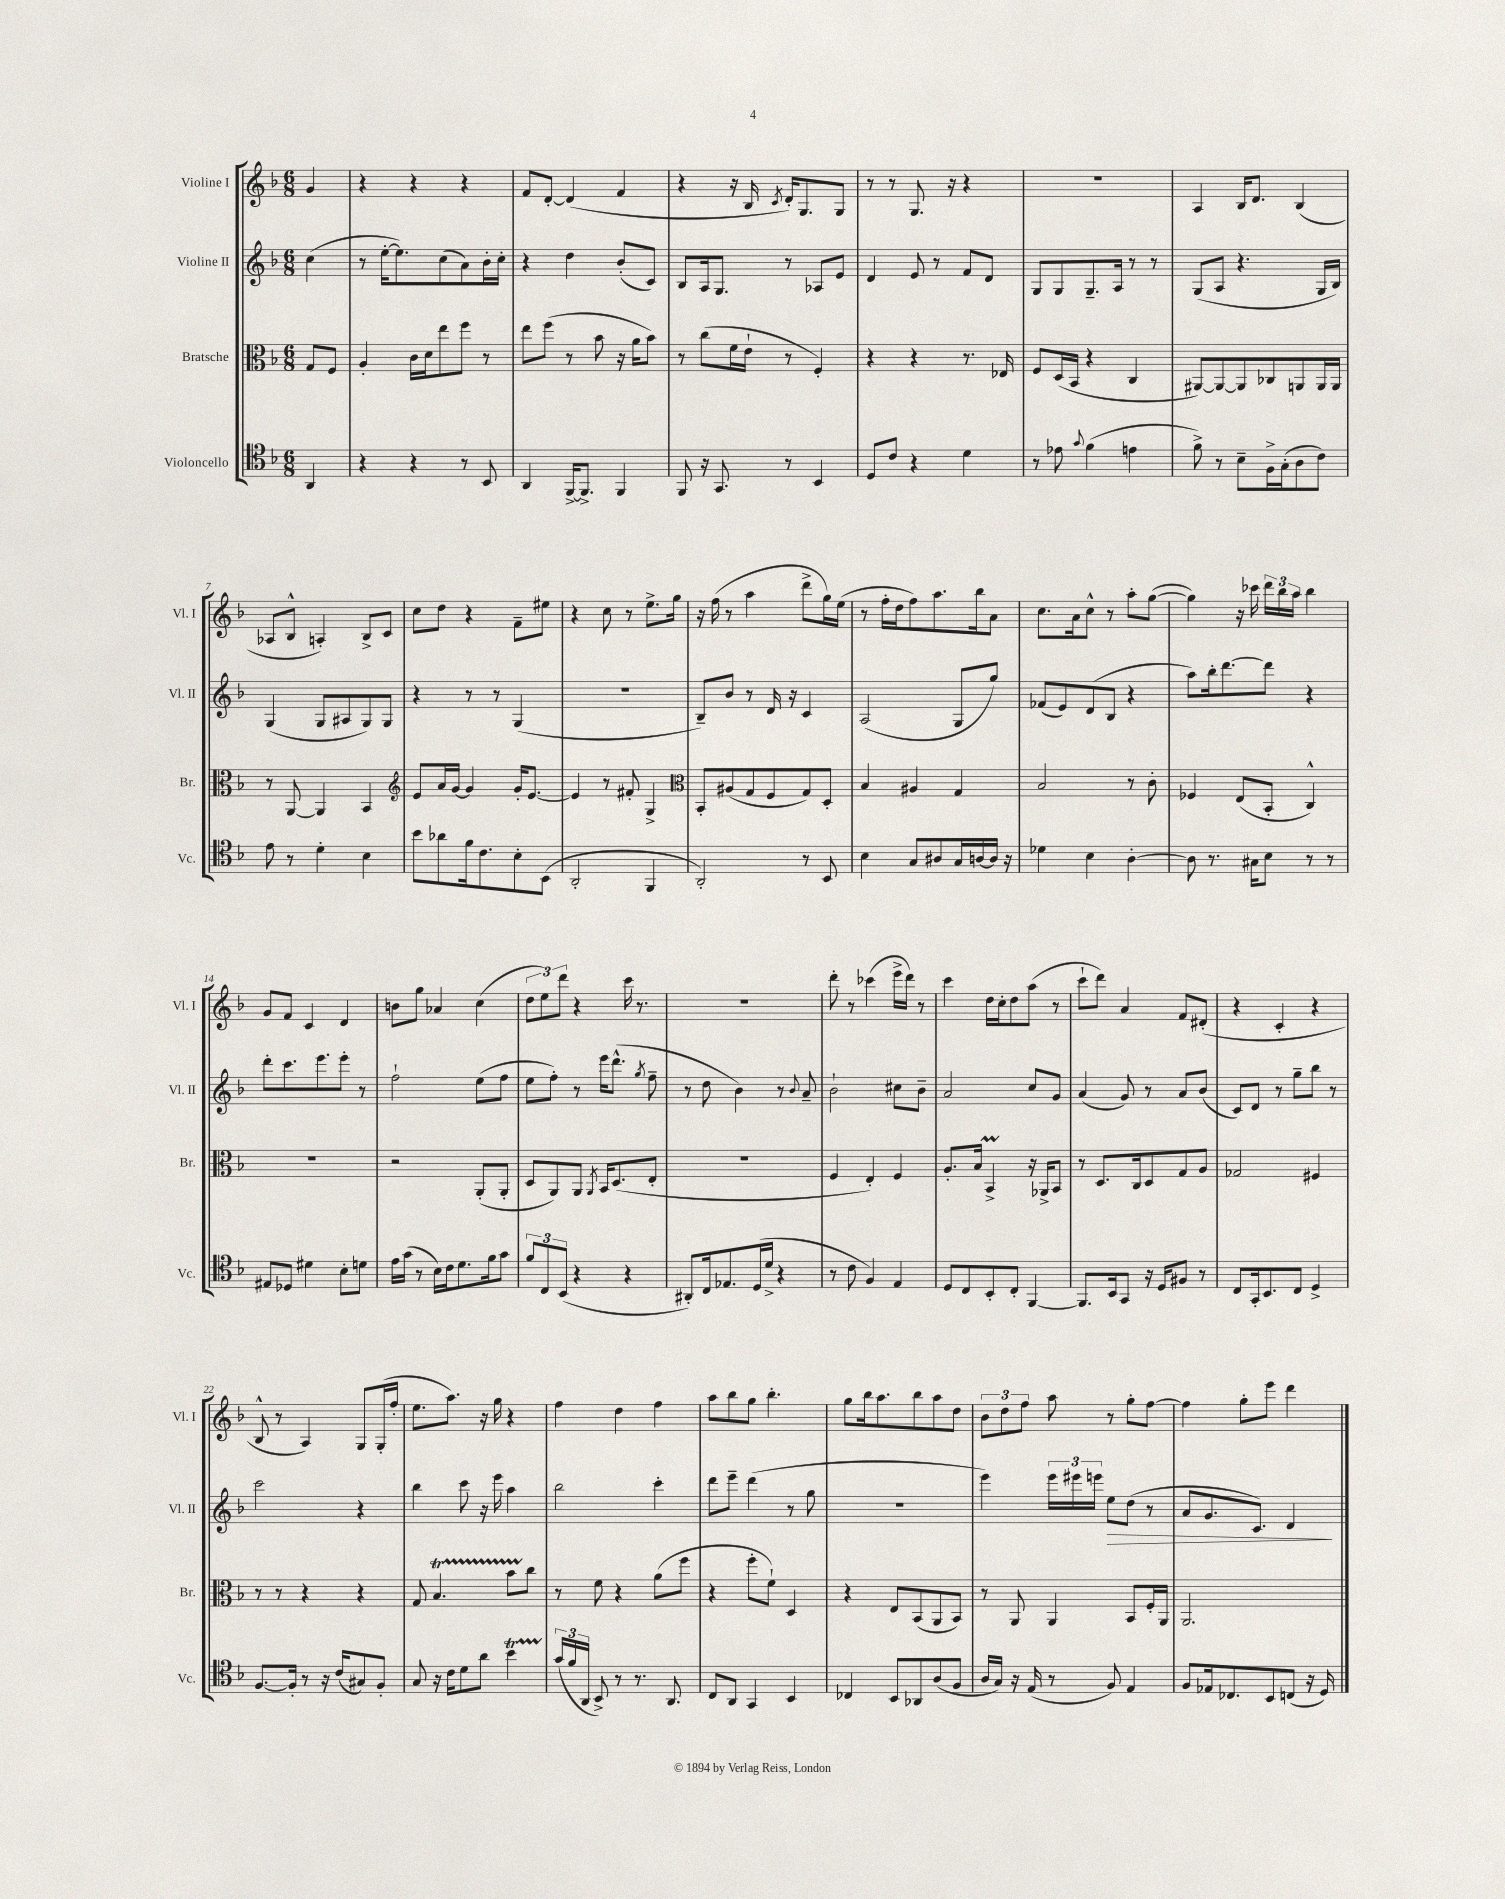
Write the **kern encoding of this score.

**kern	**kern	**kern	**dynam	**kern
*part4	*part3	*part2	*part2	*part1
*staff4	*staff3	*staff2	*staff2	*staff1
*I"Violoncello	*I"Bratsche	*I"Violine II	*	*I"Violine I
*I'Vc.	*I'Br.	*I'Vl. II	*	*I'Vl. I
*clefC4	*clefC3	*clefG2	*	*clefG2
*k[b-]	*k[b-]	*k[b-]	*	*k[b-]
*M6/8	*M6/8	*M6/8	*	*M6/8
=	=	=	=	=
4AA/	8G/L	(4cc\	.	4g/
.	8F/J	.	.	.
=1	=1	=1	=1	=1
4r	4A'/	8r	.	4r
.	.	[16ee'\KL	.	.
.	.	8.ee\])	.	.
4r	16c\LL	.	.	4r
.	16d\J	.	.	.
.	8ee\	(8cc\	.	.
8r	8ff\J	8a\)	.	4r
8BB-/	8r	16b-'\L	.	.
.	.	16cc'\JJ	.	.
=2	=2	=2	=2	=2
4AA/	8ee\L	4r	.	8f/L
.	(8ff\J	.	.	[8d'/J
[16FF^/KL	8r	4dd\	.	(4d/]
8.FF^/J]	.	.	.	.
.	8b-\	.	.	.
4FF/	16r	(8b-'/L	.	4f/
.	16a\KL	.	.	.
.	8b-\J)	8c/J)	.	.
=3	=3	=3	=3	=3
8FF/	8r	8B-/L	.	4r
16r	(8cc\L	16A/k	.	.
8.GG/	.	8.G/J	.	.
.	16f\L	.	.	16r
.	16e`\JJ	.	.	16B-/
.	.	.	.	8qc/
8r	8r	8r	.	16d'/KL)
.	.	.	.	8.G/
4BB-/	4F'/)	8A-X/L	.	.
.	.	8e/J	.	8G/J
=4	=4	=4	=4	=4
8D/L	4r	4d/	.	8r
8c/J	.	.	.	8r
4r	4r	8e/	.	8.G/
.	.	8r	.	.
.	.	.	.	16r
4d\	8.r	8f/L	.	4r
.	.	8d/J	.	.
.	16E-X/	.	.	.
=5	=5	=5	=5	=5
8r	8F/L	8G/L	.	2.r
8e-X\	(16D/L	8G/	.	.
.	16BB-/JJ	.	.	.
8qqg/	.	.	.	.
(4f\	4r	8.G~/	.	.
.	.	16A/Jk	.	.
4en\	4C/	8r	.	.
.	.	8r	.	.
=6	=6	=6	=6	=6
8f^\)	[8AA#X/L)	(8G/L	.	4A/
8r	8AA#/_	8A/J	.	.
8B-~\L	8AA#/]	4.r	.	16B-/KL
.	.	.	.	8.d/J
16F^\L	8C-X/	.	.	.
(16G'\J	.	.	.	.
8A\	8AAn/	.	.	(4B-/
8c\J)	16AA/L	16G/LL	.	.
.	16AA/JJ	16B-/JJ)	.	.
!!LO:LB:g=z
=7	=7	=7	=7	=7
8e\	8r	(4G/	.	8A-X/L
8r	[8AA/	.	.	8B-^^/J
4d'\	4AA/]	8G/L	.	4An'/)
.	.	8A#X/	.	.
4B-\	4BB-/	8G/)	.	8B-^/L
.	.	8G/J	.	8c/J
=8	=8	=8	=8	=8
*	*clefG2	*	*	*
8b-\L	8e/L	4r	.	8cc\L
8a-X\	16a/L	.	.	8dd\J
.	[16g/JJ	.	.	.
16f\k	4g/]	8r	.	4r
8.c\	.	.	.	.
.	.	8r	.	.
8B-'\	16g'/KL	(4G/	.	8f~\L
.	[8.e/J	.	.	.
(8BB-\J	.	.	.	8ee#X\J
=9	=9	=9	=9	=9
2AA'/	4e/]	2.r	.	4r
.	8r	.	.	8cc\
.	8f#X'/	.	.	8r
4FF/	4G^/	.	.	8.ee^\L
.	.	.	.	16gg\Jk
=10	=10	=10	=10	=10
*	*clefC3	*	*	*
2AA'/)	8BB-'/L	8B-~/L)	.	16r
.	.	.	.	(16ff\
.	(8A#X/	8b-/J	.	8r
.	8G/	8r	.	4aa\
.	8F/	16d/	.	.
.	.	16r	.	.
8r	8G/)	4c/	.	8ddd^\L
8BB-/	8D'/J	.	.	16gg\L)
.	.	.	.	(16ee\JJ
=11	=11	=11	=11	=11
4B-\	4B-/	(2A/	.	8r
.	.	.	.	16ff'\LL
.	.	.	.	16dd\J
8G/L	4A#X/	.	.	8ff\)
8A#X/	.	.	.	8.aa\
16G/L	4G/	8G/L	.	.
[16An/	.	.	.	16bb-\k
16A/JJ]	.	8gg/J)	.	8a\J
16r	.	.	.	.
=12	=12	=12	=12	=12
4d-X\	2B-/	(8f-X/L	.	8.cc\L
.	.	8e/)	.	.
.	.	.	.	16a\k
4B-\	.	(8d/	.	8cc^^\J
.	.	8B-/J	.	8r
[4A'\	8r	4r	.	8aa'\L
.	8c'\	.	.	([8gg\J
=13	=13	=13	=13	=13
8A\]	4F-X/	8aa\L)	.	4gg\])
8.r	.	16bb-'\k	.	.
.	.	[8.ddd\	.	.
.	(8E/L	.	.	16r
16G#X\KL	.	.	.	16ccc-X\
8B-\J	8BB-'/J	8ddd\J]	.	24ddd\LL
.	.	.	.	24bb-\
.	.	.	.	24aa\JJ
8r	4C^^/)	4r	.	4bb-\
8r	.	.	.	.
!!LO:LB:g=z
=14	=14	=14	=14	=14
8E#X/L	2.r	8ddd'\L	.	8g/L
8D-X/J	.	8.ccc\	.	8f/J
4d#X\	.	.	.	4c/
.	.	8.eee\	.	.
8B-'\L	.	8eee'\J	.	4d/
8dn\J	.	8r	.	.
=15	=15	=15	=15	=15
16e\LL	2r	2ff`\	.	8bn\L
(16g\JJ	.	.	.	.
8r	.	.	.	8gg\J
16B-\LL)	.	.	.	4a-X/
16c\J	.	.	.	.
8.d\	.	.	.	.
.	(8AA'/L	(8ee\L	.	(4cc\
16f\k	.	.	.	.
8g\J	8AA'/J	8ff\J	.	.
=16	=16	=16	=16	=16
12f/L	8D/L	8ee\L	.	12dd\L
12C/	.	.	.	12ee\)
.	8AA/)	8ff'\J)	.	.
(12BB-/J	.	.	.	12ddd\J
4r	8AA/J	8r	.	4r
.	8qAA/	.	.	.
.	16BB-/KL	16eee\KL	.	.
.	(8.D/	(8.ddd^^\J	.	.
4r	.	.	.	16ccc\
.	.	.	.	8.r
.	.	8qgg/	.	.
.	8E'/J	8ff~\	.	.
=17	=17	=17	=17	=17
8AA#X'/L)	2.r	8r	.	2.r
16C/k	.	8dd\	.	.
8.E-X/	.	.	.	.
.	.	4b-\)	.	.
(16D/L	.	.	.	.
16d^/JJ	.	.	.	.
4r	.	8r	.	.
.	.	8qqb-/	.	.
.	.	8a~/	.	.
=18	=18	=18	=18	=18
8r	4F/	2b-`\	.	8ddd'\
8c\	.	.	.	8r
4F/)	4E'/)	.	.	(4ccc-X\
4E/	4F/	8cc#X\L	.	16eee^\LL
.	.	.	.	16ddd\JJ)
.	.	8b-~\J	.	8r
=19	=19	=19	=19	=19
8D/L	8.A'/L	2a/	.	4ccc\
8C/	.	.	.	.
.	16B-/Jk	.	.	.
8BB-'/	4BB-M^/	.	.	16dd\LL
.	.	.	.	16cc'\J
8C'/J	.	.	.	8dd\
[4FF/	16r	8cc/L	.	(8aa\J
.	16AA-X^/KL	.	.	.
.	8BB-/J	8g/J	.	8r
=20	=20	=20	=20	=20
8.FF/L]	8r	(4a/	.	8ccc`\L
.	8.D/L	.	.	8ddd\J)
16BB-/k	.	.	.	.
8GG/J	.	8g/)	.	4a/
.	16C/k	.	.	.
16r	8D/	8r	.	.
16D/KL	.	.	.	.
8F#X/J	8G/	8a/L	.	8f/L
8r	8A/J	(8b-/J	.	(8d#X'/J
=21	=21	=21	=21	=21
8C/L	2G-X/	8c/L)	.	4r
16GG'/k	.	8d/J	.	.
8.BB-/	.	.	.	.
.	.	8r	.	4c'/
8C/J	.	8gg~\L	.	.
4D^/	4F#X/	8bb-\J	.	4r
.	.	8r	.	.
!!LO:LB:g=z
=22	=22	=22	=22	=22
[8.F/L	8r	2ccc\	.	8B-^^/
.	8r	.	.	8r
16F'/Jk]	.	.	.	.
8r	4r	.	.	4A/)
16r	.	.	.	.
(16c/KL	.	.	.	.
8G#X/)	4r	4r	.	8G/L
8F'/J	.	.	.	(16G'/L
.	.	.	.	16ff'/JJ
=23	=23	=23	=23	=23
8G/	8G/	4bb-\	.	8.ee\L
16r	4.B-T/	.	.	.
16c\KL	.	.	.	8.aa\J)
8d\	.	8ccc\	.	.
8a\J	.	16r	.	16r
.	.	16eee\	.	16gg\
4b-T\	8b-TTT\L	4aa\	.	4r
.	8cc\J	.	.	.
=24	=24	=24	=24	=24
(24g/LL	8r	2bb-\	.	4ff\
24f/	.	.	.	.
24AA/JJ	.	.	.	.
8BB-^/)	8f\	.	.	.
8r	4r	.	.	4dd\
8.r	.	.	.	.
.	(8a\L	4ccc'\	.	4ff\
8.AA/	.	.	.	.
.	8ff\J	.	.	.
=25	=25	=25	=25	=25
8C/L	4r	8ddd\L	.	8aa\L
8AA/J	.	8eee~\J	.	8bb-\
4GG/	8ff'\L	(4ddd\	.	8gg\J
.	8f`\J)	.	.	4.bb-'\
4BB-/	4D/	8r	.	.
.	.	8gg\	.	.
=26	=26	=26	=26	=26
4C-X/	4r	2.r	.	8gg\L
.	.	.	.	16bb-\k
.	.	.	.	8.aa\
8BB-/L	8E/L	.	.	.
8AA-X/	(8BB-/	.	.	8bb-\
(8A/	8AA/	.	.	8aa\
8F/J	8BB-/J)	.	.	8dd\J
=27	=27	=27	=27	=27
16A/LL	8r	4eee\)	.	12b-\L
16G/JJ)	.	.	.	.
.	.	.	.	12dd\
16r	8AA/	.	.	.
.	.	.	.	12ff\J
(16E/	.	.	.	.
8r	4AA/	24eee\LL	.	8aa\
.	.	24eee#X\	.	.
.	.	24eeen\JJ	.	.
!	!	!	!LO:HP:b	!
8F/)	.	8ee\L	>	8r
4E/	8BB-/L	(8dd\J	.	8gg'\L
.	16F'/L	8r	.	[8ff\J
.	16AA/JJ	.	.	.
=28	=28	=28	=28	=28
8F/L	2.AA/	8a/L	.	4ff\]
16E-X/k	.	8.g/	.	.
8.C-X/	.	.	.	.
.	.	.	.	8gg'\L
.	.	8.c/J)	.	.
8BB-/	.	.	.	8eee\J
(8Cn/J	.	4d/	.	4ddd\
16r	.	.	.	.
16D/)	.	.	.	.
.	.	.	]	.
==	==	==	==	==
*-	*-	*-	*-	*-
